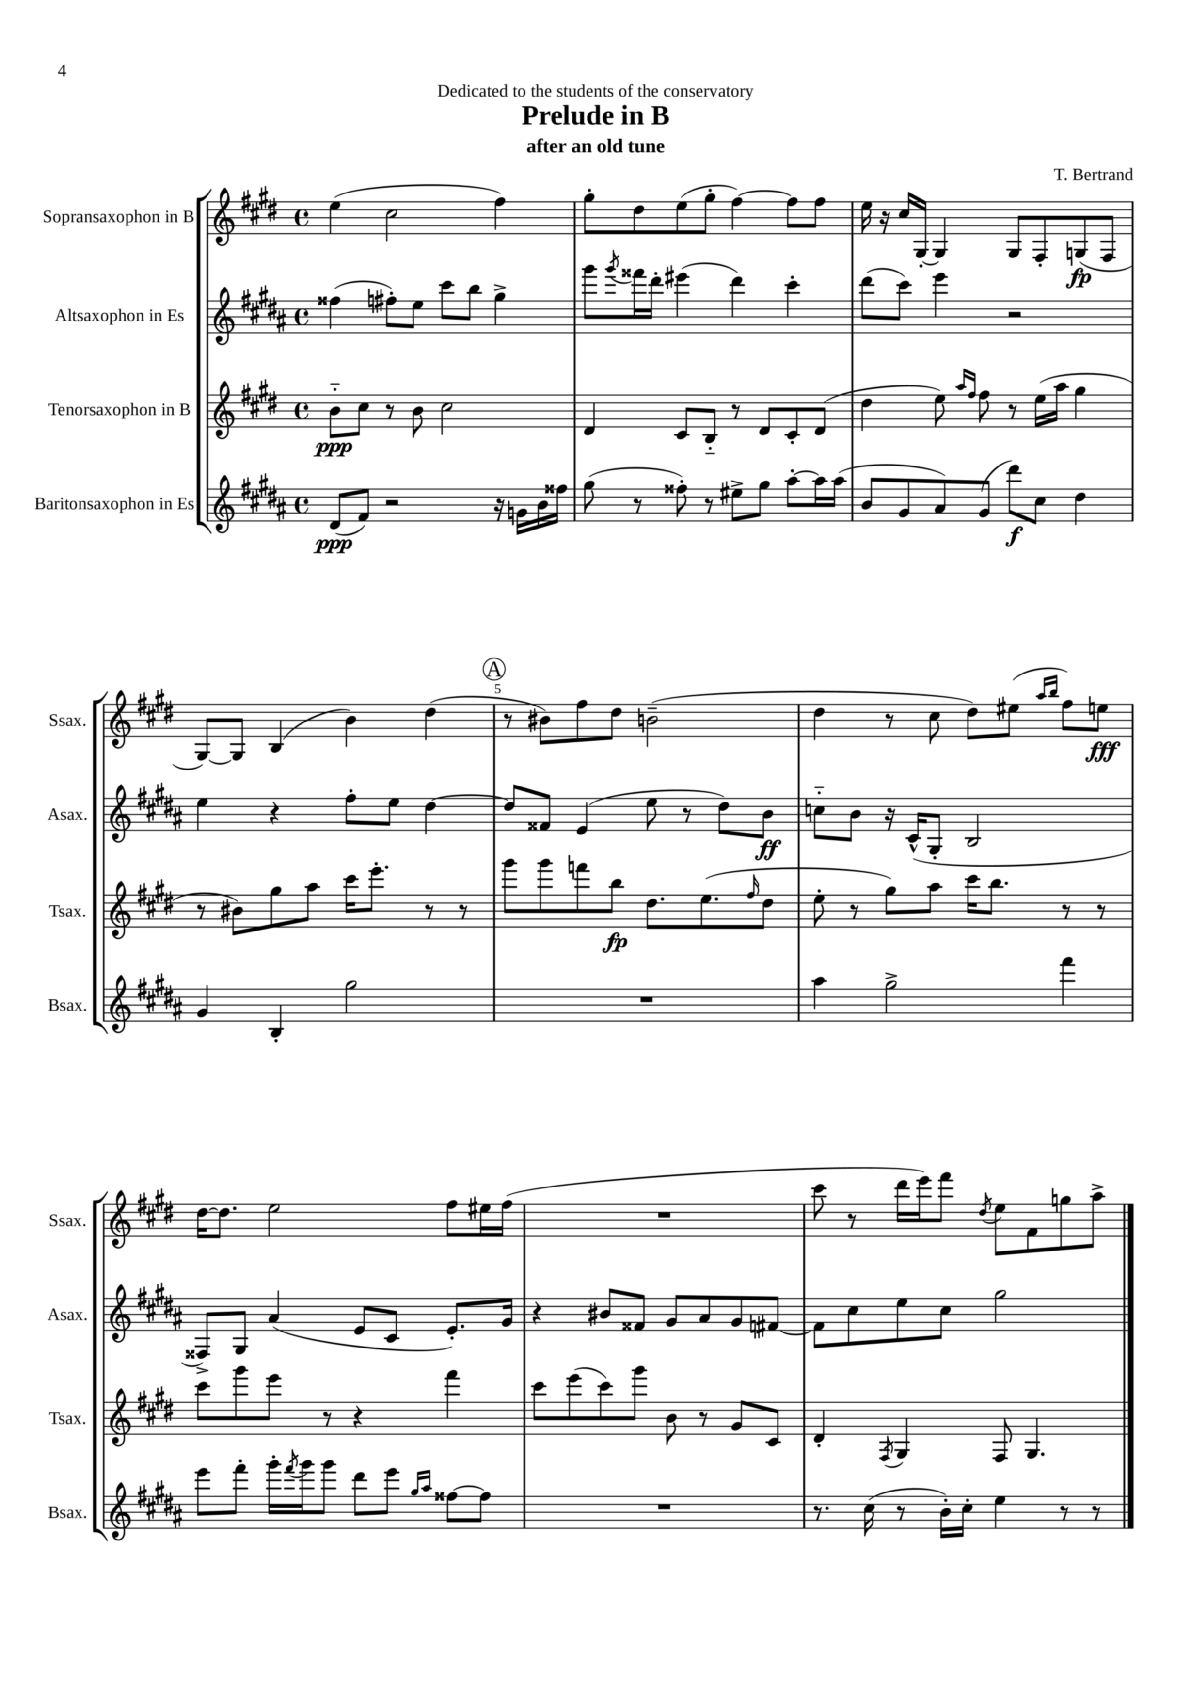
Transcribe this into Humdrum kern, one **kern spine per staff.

**kern	**dynam	**kern	**dynam	**kern	**dynam	**kern	**dynam
*part4	*part4	*part3	*part3	*part2	*part2	*part1	*part1
*staff4	*staff4	*staff3	*staff3	*staff2	*staff2	*staff1	*staff1
*I"Baritonsaxophon in Es	*	*I"Tenorsaxophon in B	*	*I"Altsaxophon in Es	*	*I"Sopransaxophon in B	*
*I'Bsax.	*	*I'Tsax.	*	*I'Asax.	*	*I'Ssax.	*
*clefG2	*	*clefG2	*	*clefG2	*	*clefG2	*
*k[f#c#g#d#a#]	*	*k[f#c#g#d#]	*	*k[f#c#g#d#a#]	*	*k[f#c#g#d#]	*
*M4/4	*	*M4/4	*	*M4/4	*	*M4/4	*
*met(c)	*	*met(c)	*	*met(c)	*	*met(c)	*
=1	=1	=1	=1	=1	=1	=1	=1
(8d#/L	ppp	8b\L	ppp	(4ff##X\	.	(4ee\	.
8f#/J)	.	8cc#\J	.	.	.	.	.
2r	.	8r	.	8ff#X'\L)	.	2cc#\	.
.	.	8b\	.	8ee\J	.	.	.
.	.	2cc#\	.	8ccc#\L	.	.	.
.	.	.	.	8bb\J	.	.	.
16r	.	.	.	4gg#^\	.	4ff#\)	.
16gn\LL	.	.	.	.	.	.	.
16b\	.	.	.	.	.	.	.
16ff##X\JJ	.	.	.	.	.	.	.
=2	=2	=2	=2	=2	=2	=2	=2
(8gg#\	.	4d#/	.	8ggg#\L	.	8gg#'\L	.
.	.	.	.	8qggg#/	.	.	.
8r	.	.	.	16fff##X\L	.	8dd#\	.
.	.	.	.	16ddd#'\JJ	.	.	.
8ff##X'\)	.	8c#/L	.	(4eee#X\	.	(8ee\	.
8r	.	8B/J	.	.	.	8gg#'\J	.
8ee#X^\L	.	8r	.	4ddd#\)	.	[4ff#\)	.
8gg#\J	.	8d#/L	.	.	.	.	.
[8aa#'\L	.	8c#'/	.	4ccc#'\	.	8ff#\L]	.
16aa#\L]	.	(8d#/J	.	.	.	8ff#\J	.
(16aa#\JJ	.	.	.	.	.	.	.
=3	=3	=3	=3	=3	=3	=3	=3
8b/L	.	4dd#\	.	(8ddd#\L	.	16ee\	.
.	.	.	.	.	.	16r	.
8g#/	.	.	.	8ccc#\J)	.	16cc#/LL	.
.	.	.	.	.	.	[16G#'/JJ	.
8a#/)	.	8ee\)	.	4eee\	.	4G#/]	.
.	.	16qqaa/LL	.	.	.	.	.
.	.	16qqff#/JJ	.	.	.	.	.
(8g#/J	.	8ff#\	.	.	.	.	.
8ddd#\L)	f	8r	.	2r	.	8G#/L	.
8cc#\J	.	(16ee\LL	.	.	.	8F#'/	.
.	.	16aa\JJ	.	.	.	.	.
4dd#\	.	4gg#\	.	.	.	(8Gn/	fp
.	.	.	.	.	.	8F#/J	.
!!LO:LB:g=z
=4	=4	=4	=4	=4	=4	=4	=4
4g#/	.	8r	.	4ee\	.	[8G#/L)	.
.	.	8b#X\L)	.	.	.	8G#/J]	.
4B'/	.	8gg#\	.	4r	.	(4B/	.
.	.	8aa\J	.	.	.	.	.
2gg#\	.	16ccc#\KL	.	8ff#'\L	.	4b\)	.
.	.	8.eee'\J	.	.	.	.	.
.	.	.	.	8ee\J	.	.	.
.	.	8r	.	[4dd#\	.	(4dd#\	.
.	.	8r	.	.	.	.	.
!!LO:REH:place=s1:t=A
=5	=5	=5	=5	=5	=5	=5	=5
1r	.	8ggg#\L	.	8dd#/L]	.	8r	.
.	.	8ggg#\	.	8f##X/J	.	8b#X\L)	.
.	.	8fffn\	.	(4e/	.	8ff#\	.
.	.	8bb\J	fp	.	.	8dd#\J	.
.	.	8.dd#\L	.	8ee\	.	(2bn~\	.
.	.	.	.	8r	.	.	.
.	.	(8.ee\	.	.	.	.	.
.	.	.	.	8dd#\L)	.	.	.
.	.	16qqff#/	.	.	.	.	.
.	.	8dd#\J	.	8b\J	ff	.	.
=6	=6	=6	=6	=6	=6	=6	=6
4aa#\	.	8ee'\	.	8ccn\L	.	4dd#\	.
.	.	8r	.	8b\J	.	.	.
2gg#^\	.	8gg#\L)	.	16r	.	8r	.
.	.	.	.	(16c#^^/KL	.	.	.
.	.	8aa\J	.	8G#'/J	.	8cc#\	.
.	.	16ccc#\KL	.	2B/	.	8dd#\L)	.
.	.	8.bb\J	.	.	.	.	.
.	.	.	.	.	.	(8ee#X\J	.
.	.	.	.	.	.	16qqaa/LL	.
.	.	.	.	.	.	16qqbb/JJ	.
4fff#\	.	8r	.	.	.	8ff#\L)	.
.	.	8r	.	.	.	8een\J	fff
!!LO:LB:g=z
=7	=7	=7	=7	=7	=7	=7	=7
8eee\L	.	8ccc#\L	.	8F##X^/L)	.	[16dd#\KL	.
.	.	.	.	.	.	8.dd#\J]	.
8fff#'\J	.	8ggg#\	.	8G#/J	.	.	.
16ggg#'\LL	.	8eee\J	.	(4a#/	.	2ee\	.
8qfff#/	.	.	.	.	.	.	.
16ggg#\J	.	.	.	.	.	.	.
8ggg#\J	.	8r	.	.	.	.	.
8ddd#\L	.	4r	.	8e/L	.	.	.
8eee\J	.	.	.	8c#/J	.	.	.
16qqgg#/LL	.	.	.	.	.	.	.
16qqaa#/JJ	.	.	.	.	.	.	.
[8ff##X\L	.	4fff#\	.	8.e'/L)	.	8ff#\L	.
8ff##\J]	.	.	.	.	.	16ee#X\L	.
.	.	.	.	16g#/Jk	.	(16ff#\JJ	.
=8	=8	=8	=8	=8	=8	=8	=8
1r	.	8ccc#\L	.	4r	.	1r	.
.	.	(8eee\	.	.	.	.	.
.	.	8ccc#\)	.	8b#X/L	.	.	.
.	.	8ggg#\J	.	8f##X/J	.	.	.
.	.	8b\	.	8g#/L	.	.	.
.	.	8r	.	8a#/	.	.	.
.	.	8g#/L	.	8g#/	.	.	.
.	.	8c#/J	.	[8f#X/J	.	.	.
=9	=9	=9	=9	=9	=9	=9	=9
8.r	.	4d#'/	.	8f#\L]	.	8ccc#\	.
.	.	.	.	8cc#\	.	8r	.
(16cc#\	.	.	.	.	.	.	.
.	.	8qF#/	.	.	.	.	.
8r	.	4G#/	.	8ee\	.	16ddd#\LL	.
.	.	.	.	.	.	16eee\J)	.
16b'\LL)	.	.	.	8cc#\J	.	8fff#\J	.
16cc#'\JJ	.	.	.	.	.	.	.
.	.	.	.	.	.	8qdd#/	.
4ee\	.	8F#/	.	2gg#\	.	8ee\L	.
.	.	4.G#/	.	.	.	8f#\	.
8r	.	.	.	.	.	8ggn\	.
8r	.	.	.	.	.	8aa^\J	.
==	==	==	==	==	==	==	==
*-	*-	*-	*-	*-	*-	*-	*-
